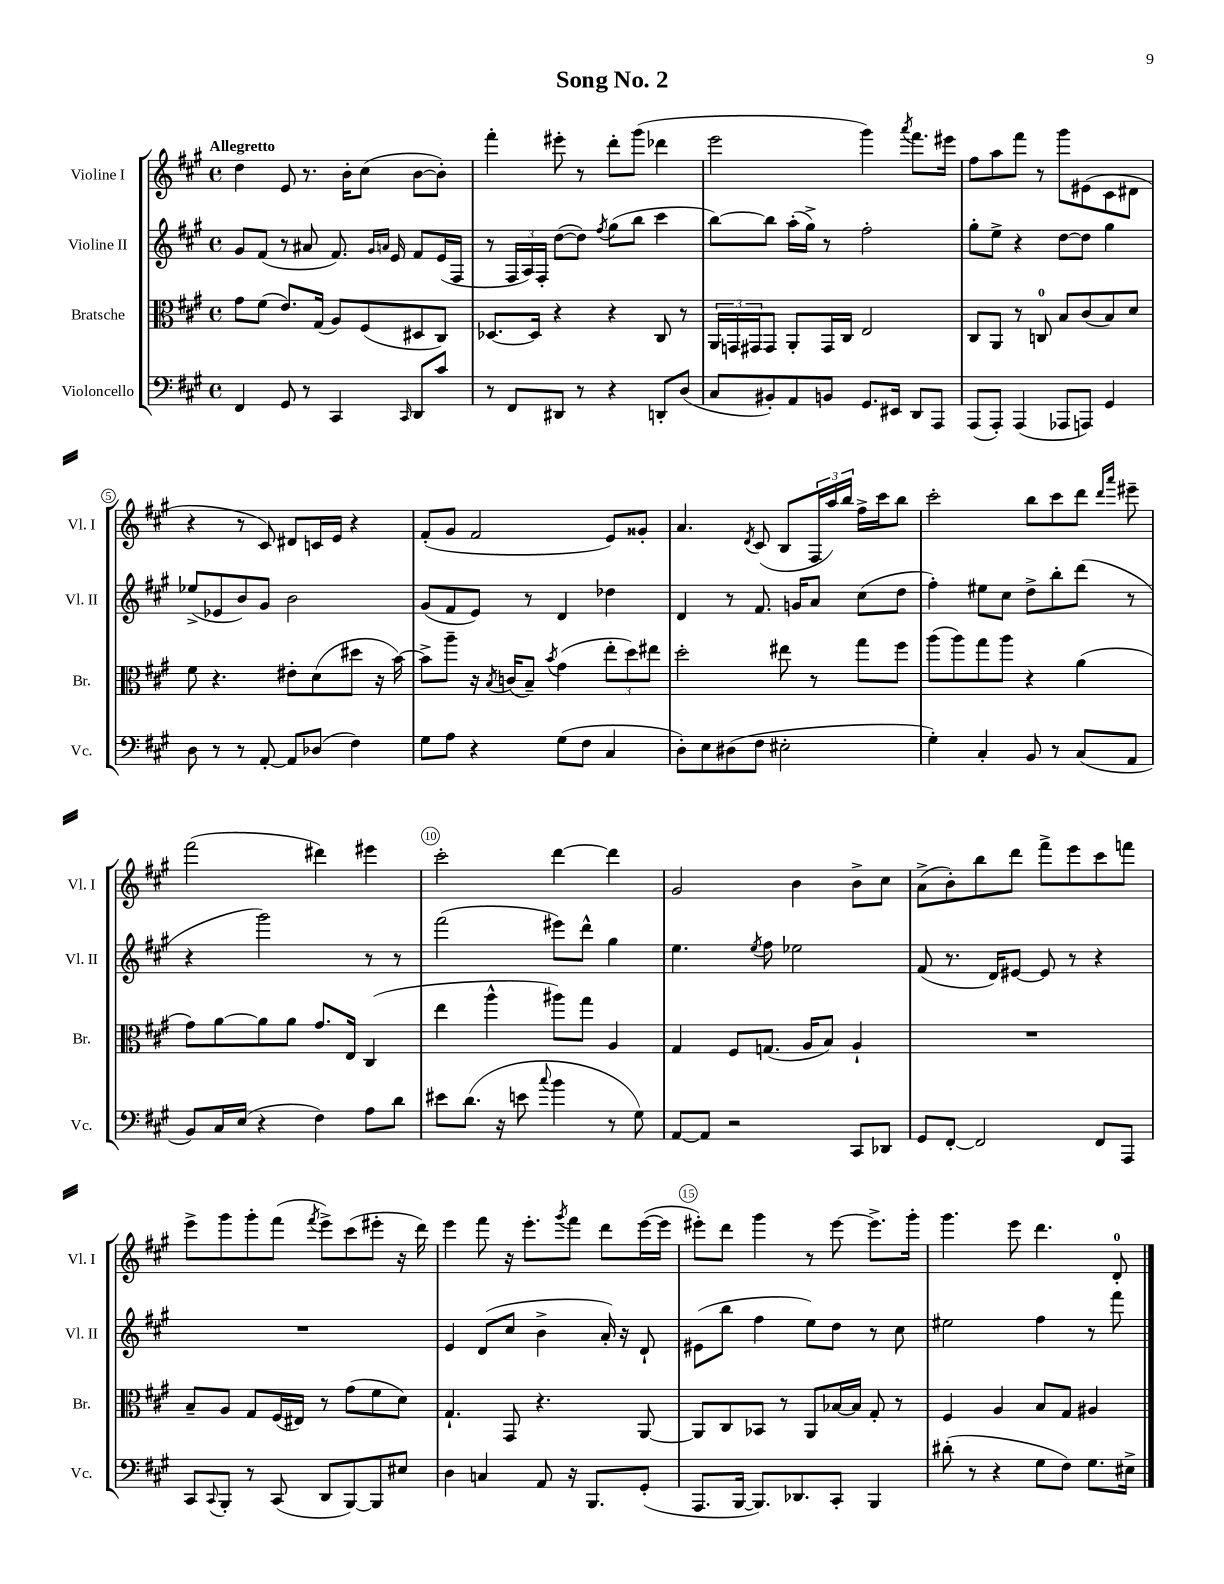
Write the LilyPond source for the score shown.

\header { title = "Song No. 2" }
<<
\new StaffGroup <<
\new Staff = "s0" \with { instrumentName = "Violine I" shortInstrumentName = "Vl. I" } {
    \clef treble \key a \major \defaultTimeSignature \time 4/4 \tempo "Allegretto"
    d''4 e'8 r8. b'16-. cis''8( b'8~ b'8-.) |
    fis'''4-. eis'''8-. r8 d'''8-. gis'''8( des'''4 |
    e'''2 gis'''4) \acciaccatura { a'''8 } fis'''8. eis'''16 |
    fis''8 a''8 fis'''8 r8 gis'''8 eis'8( cis'8 dis'8 |
    r4 r8 cis'8) dis'8 c'16 e'16 r4 |
    fis'8-.( gis'8 fis'2 e'8) gisis'8-. |
    a'4. \acciaccatura { d'8 } cis'8( b8 \tuplet 3/2 { fis16 a''16) b''16 } fis''16-> cis'''16 b''8 |
    cis'''2-. b''8 cis'''8 d'''8 \grace { d'''16 a'''16 } eis'''8-- |
    fis'''2( dis'''4) eis'''4 |
    cis'''2-. d'''4~ d'''4 |
    gis'2 b'4 b'8-> cis''8 |
    a'8->( b'8-.) b''8 d'''8 fis'''8-> e'''8 cis'''8 f'''8 |
    e'''8-> gis'''8 gis'''8-. fis'''8( \acciaccatura { fis'''8 } e'''8->) cis'''8( eis'''8-. r16 d'''16) |
    e'''4 fis'''8 r16 e'''8.-. \acciaccatura { gis'''8 } fis'''8 d'''8 e'''16~( e'''16 |
    eis'''8-.) d'''8 gis'''4 r8 eis'''8~ eis'''8.-> gis'''16-. |
    gis'''4. e'''8 d'''4. d'8-0-. \bar "|." |
}
\new Staff = "s1" \with { instrumentName = "Violine II" shortInstrumentName = "Vl. II" } {
    \clef treble \key a \major \defaultTimeSignature \time 4/4
    gis'8 fis'8( r8 ais'8 fis'8.) \grace { gis'16 a'16 } e'16 fis'8 e'16( fis16 |
    r8 \tuplet 3/2 { fis16 a16) fis16-. } d''8~( d''8) \acciaccatura { fis''8 } gis''8( b''8 cis'''4 |
    b''8~) b''8 a''16-.( gis''16->) r8 fis''2-. |
    gis''8-. e''8-> r4 d''8~ d''8 gis''4 |
    ees''8->( ees'8 b'8) gis'8 b'2 |
    gis'8( fis'8 e'8) r8 d'4 des''4 |
    d'4 r8 fis'8. g'16 a'8 cis''8( d''8 |
    fis''4-.) eis''8 cis''8 d''8-> b''8-. d'''8( r8 |
    r4 gis'''2) r8 r8 |
    fis'''2( eis'''8) d'''8-^ gis''4 |
    e''4. \acciaccatura { e''8 } fis''8 ees''2 |
    fis'8( r8. d'16) eis'8~ eis'8 r8 r4 |
    R1 |
    e'4 d'8( cis''8 b'4-> a'16-.) r16 d'8-! |
    eis'8( b''8 fis''4 e''8) d''8 r8 cis''8 |
    eis''2 fis''4 r8 fis'''8 \bar "|." |
}
\new Staff = "s2" \with { instrumentName = "Bratsche" shortInstrumentName = "Br." } {
    \clef alto \key a \major \defaultTimeSignature \time 4/4
    gis'8 fis'8( e'8.) gis16( a8) fis8( dis8 cis8) |
    des8.~ des16 r4 r4 cis8 r8 |
    \tuplet 3/2 { a,16 g,16 gis,16 } gis,8 a,8-. gis,16 cis16 e2 |
    cis8 a,8 r8 c8-0 b8 cis'8( b8) d'8 |
    fis'8 r4. eis'8-. d'8( dis''8 r16 b'16~) |
    b'8-> a''8-- r16 \acciaccatura { b8 } c'16( b8--) \acciaccatura { b'8 } gis'4( \tuplet 3/2 { e''8-. d''8) eis''8 } |
    d''2-. eis''8 r8 gis''8 fis''8 |
    a''8( a''8) gis''8 a''8 r4 a'4( |
    gis'8) a'8~ a'8 a'8 gis'8. e16 cis4( |
    e''4 a''4-^ ais''8) gis''8 a4 |
    gis4 fis8 g8.( a16 b8) a4-! |
    R1 |
    b8-- a8 gis8 fis16( eis16) r8 gis'8( fis'8 d'8) |
    gis4.-! gis,8 r4. a,8~ |
    a,8 cis8 bes,8 r8 a,8 bes16~ bes16 gis8-. r8 |
    fis4 a4 b8 gis8 ais4 \bar "|." |
}
\new Staff = "s3" \with { instrumentName = "Violoncello" shortInstrumentName = "Vc." } {
    \clef bass \key a \major \defaultTimeSignature \time 4/4
    fis,4 gis,8 r8 cis,4 \grace { cis,16 } d,8 cis'8 |
    r8 fis,8 dis,8 r8 r4 d,8-. d8( |
    cis8 bis,8-.) a,8 b,8 gis,8. eis,16 d,8 a,,8 |
    a,,8( a,,8-.) a,,4( aes,,8 a,,8) gis,4 |
    d8 r8 r8 a,8~-. a,8 des8( fis4) |
    gis8 a8 r4 gis8( fis8 cis4 |
    d8-.) e8 dis8( fis8 eis2-. |
    gis4-.) cis4-. b,8 r8 cis8( a,8 |
    b,8) cis16 e16( r4 fis4) a8 d'8 |
    eis'8 d'8.( r16 e'8 \appoggiatura { cis''8 } b'4 r8 gis8) |
    a,8~ a,8 r2 cis,8 des,8 |
    gis,8 fis,8~-. fis,2 fis,8 a,,8 |
    cis,8 \appoggiatura { cis,8 } b,,8-. r8 cis,8( d,8 b,,8~) b,,8 eis8 |
    d4 c4 a,8 r16 b,,8. gis,8-.( |
    a,,8. b,,16~ b,,8.) des,8. cis,8-. b,,4 |
    dis'8-.( r8 r4 gis8 fis8) gis8. eis16-> \bar "|." |
}
>>
>>
\layout { \context { \Score \override BarNumber.break-visibility = ##(#f #t #t) barNumberVisibility = #(every-nth-bar-number-visible 5) \override BarNumber.stencil = #(make-stencil-circler 0.1 0.3 ly:text-interface::print) } }
